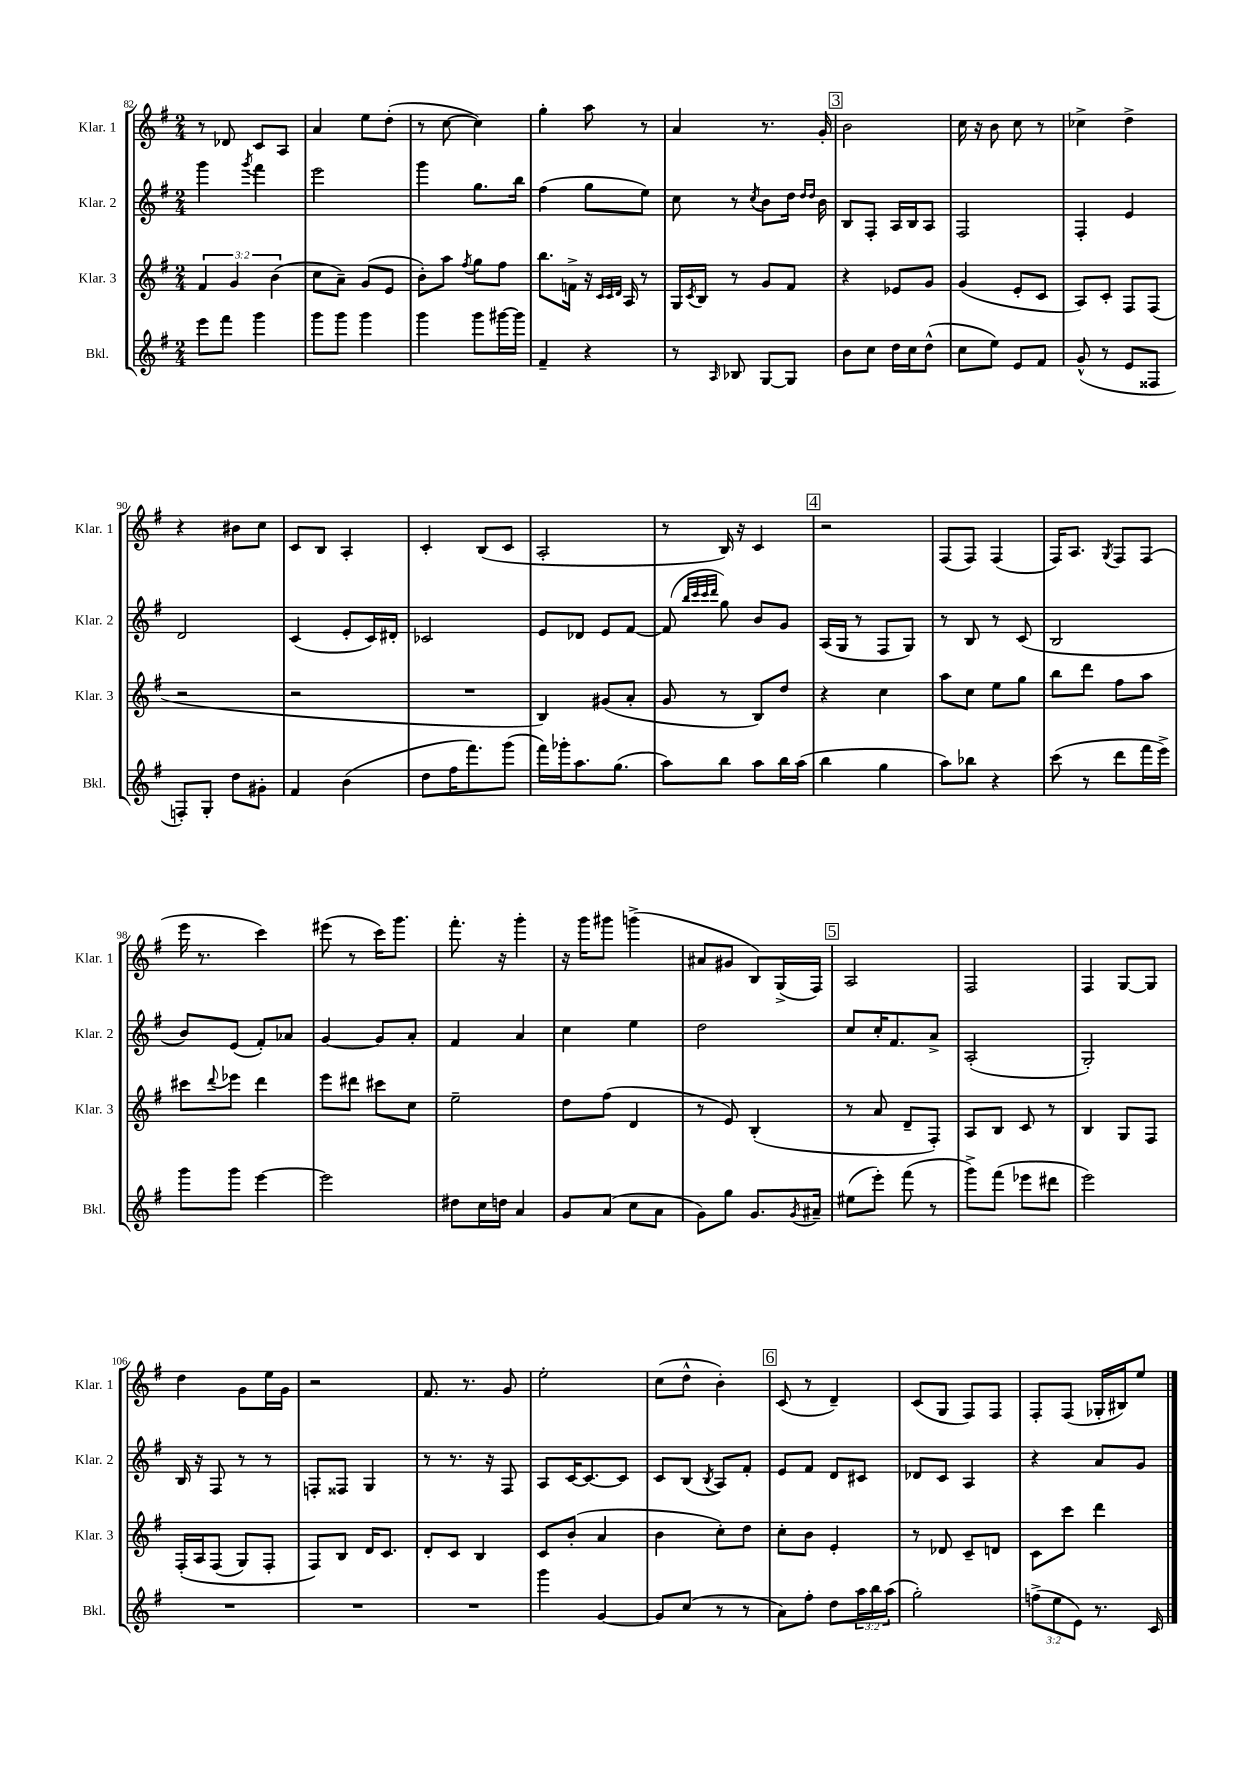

**kern	**kern	**kern	**kern
*part4	*part3	*part2	*part1
*staff4	*staff3	*staff2	*staff1
*I"Bkl.	*I"Klar. 3	*I"Klar. 2	*I"Klar. 1
*I'Bkl.	*I'Klar. 3	*I'Klar. 2	*I'Klar. 1
*clefG2	*clefG2	*clefG2	*clefG2
*k[f#]	*k[f#]	*k[f#]	*k[f#]
*M2/4	*M2/4	*M2/4	*M2/4
=82	=82	=82	=82
8eee\L	6f#/	4ggg\	8r
8fff#\J	.	.	8d-X/
.	6g/	.	.
.	.	8qggg/	.
4ggg\	.	4fff#\	8c/L
.	(6b\	.	.
.	.	.	8A/J
=83	=83	=83	=83
8ggg\L	8cc\L	2eee\	4a/
8ggg\J	8a~\J)	.	.
4ggg\	(8g/L	.	8ee\L
.	8e/J	.	(8dd'\J
=84	=84	=84	=84
4ggg\	8b'\L)	4ggg\	8r
.	8aa\J	.	[8cc\
.	8qff#/	.	.
8ggg\L	8gg\L	8.gg\L	4cc\])
[16ggg#X\L	8ff#\J	.	.
16ggg#\JJ]	.	16bb\Jk	.
=85	=85	=85	=85
4f#~/	8.bb\L	(4ff#\	4gg'\
.	16fn^\Jk	.	.
4r	16r	8gg\L	8aa\
.	32qqc/LLL	.	.
.	32qqc/	.	.
.	32qqd/JJJ	.	.
.	16A/	.	.
.	8r	8ee\J)	8r
=86	=86	=86	=86
8r	16G/LL	8cc\	4a/
.	8qc/	.	.
.	16B/JJ	.	.
16qqA/	.	.	.
8B-X/	8r	8r	.
.	.	8qcc/	.
[8G/L	8g/L	8b\L	8.r
8G/J]	8f#/J	16dd\Jk	.
.	.	16qqdd/LL	.
.	.	16qqdd/JJ	.
.	.	16b\	16g'/
!!LO:REH:place=s1:t=3
=87	=87	=87	=87
8b\L	4r	8B/L	2b\
8cc\J	.	8F#'/J	.
16dd\LL	8e-X/L	16A/LL	.
16cc\J	.	16B/J	.
(8dd^^\J	8g/J	8A/J	.
=88	=88	=88	=88
8cc\L	(4g/	2F#/	16cc\
.	.	.	16r
8ee\J)	.	.	8b\
8e/L	8e'/L	.	8cc\
8f#/J	8c/J	.	8r
=89	=89	=89	=89
(8g^^/	8A/L)	4F#'/	4cc-X^\
8r	8c'/J	.	.
8e/L	8F#/L	4e/	4dd^\
8F##X/J	(8F#/J	.	.
!!LO:LB:g=z
=90	=90	=90	=90
8Fn'/L)	2r	2d/	4r
8G'/J	.	.	.
8dd\L	.	.	8b#X\L
8g#X'\J	.	.	8cc\J
=91	=91	=91	=91
4f#/	2r	(4c/	8c/L
.	.	.	8B/J
(4b\	.	8e'/L	4A'/
.	.	16c/L)	.
.	.	16d#X'/JJ	.
=92	=92	=92	=92
8dd\L	2r	2c-X/	4c'/
16ff#\K	.	.	.
8.fff#\)	.	.	.
.	.	.	(8B/L
(8ggg\J	.	.	8c/J
=93	=93	=93	=93
16fff#\LL)	4B/)	8e/L	2A'/
16ggg-X'\J	.	.	.
8.aa\	.	8d-X/J	.
.	(8g#X/L	8e/L	.
(8.gg\J	.	.	.
.	8a'/J	[8f#/J	.
=94	=94	=94	=94
8aa\L)	8g/	(8f#/]	8r
.	.	32qqbb/LLL	.
.	.	32qqccc/	.
.	.	32qqccc/	.
.	.	32qqddd/JJJ	.
8bb\J	8r	8gg\)	16B/)
.	.	.	16r
8aa\L	8B/L)	8b/L	4c/
16bb\L	8dd/J	8g/J	.
(16aa\JJ	.	.	.
!!LO:REH:place=s1:t=4
=95	=95	=95	=95
4bb\	4r	(16A/LL	2r
.	.	16G/JJ	.
.	.	8r	.
4gg\	4cc\	8F#/L	.
.	.	8G/J)	.
=96	=96	=96	=96
8aa\L)	8aa\L	8r	(8F#/L
8bb-X\J	8cc\J	8B/	8F#/J)
4r	8ee\L	8r	(4F#/
.	8gg\J	(8c/	.
=97	=97	=97	=97
(8ccc\	8bb\L	2B/	16F#/KL)
.	.	.	8.A/J
8r	8ddd\J	.	.
.	.	.	8qG/
8ddd\L	8ff#\L	.	8F#/L
16fff#\L	8aa\J	.	(8F#/J
16eee^\JJ)	.	.	.
!!LO:LB:g=z
=98	=98	=98	=98
8ggg\L	8ccc#X\L	8b/L)	16eee\
.	.	.	8.r
.	8qqddd/	.	.
8ggg\J	8eee-X\J	(8e/J	.
[4eee\	4ddd\	8f#'/L)	4ccc\)
.	.	8a-X/J	.
=99	=99	=99	=99
2eee\]	8eee\L	[4g/	(8eee#X\
.	8ddd#X\J	.	8r
.	8ccc#X\L	8g/L]	16ccc\KL)
.	.	.	8.ggg\J
.	8cc\J	8a'/J	.
=100	=100	=100	=100
8dd#X\L	2ee~\	4f#/	8.fff#'\
16cc\L	.	.	.
16ddn\JJ	.	.	16r
4a/	.	4a/	4ggg'\
=101	=101	=101	=101
8g/L	8dd\L	4cc\	16r
.	.	.	16ggg\KL
(8a/J	(8ff#\J	.	8ggg#X\J
8cc\L	4d/	4ee\	(4gggn^\
8a\J	.	.	.
=102	=102	=102	=102
8g\L)	8r	2dd\	8a#X/L
8gg\J	8e/)	.	8g#X/J
8.g/L	(4B'/	.	8B/L)
.	.	.	(16G^/L
8qg/	.	.	.
16a#X~/Jk	.	.	16F#/JJ)
!!LO:REH:place=s1:t=5
=103	=103	=103	=103
(8ee#X\L	8r	8cc/L	2A/
8eee'\J)	8a/	16cc'/K	.
.	.	8.f#/	.
(8fff#\	8d~/L	.	.
8r	8F#'/J)	8a^/J	.
=104	=104	=104	=104
8ggg^\L)	8A/L	(2A'/	2F#/
(8fff#\J	8B/J	.	.
8eee-X\L	8c/	.	.
8ddd#X\J	8r	.	.
=105	=105	=105	=105
2eee\)	4B/	2G'/)	4F#/
.	8G/L	.	[8G/L
.	8F#/J	.	8G/J]
!!LO:LB:g=z
=106	=106	=106	=106
2r	(16F#'/LL	16B/	4dd\
.	16A/J	16r	.
.	(8F#/J	8F#/	.
.	8G/L)	8r	8g\L
.	8F#'/J	8r	16ee\L
.	.	.	16g\JJ
=107	=107	=107	=107
2r	8F#/L)	8Fn'/L	2r
.	8B/J	8F##X/J	.
.	16d/KL	4G/	.
.	8.c/J	.	.
=108	=108	=108	=108
2r	8d'/L	8r	8.f#/
.	8c/J	8.r	.
.	.	.	8.r
.	4B/	.	.
.	.	16r	.
.	.	8F#/	8g/
=109	=109	=109	=109
4ggg\	8c/L	8A/L	2ee'\
.	(8b'/J	[16c/K	.
.	.	8.c/_	.
[4g/	4a/	.	.
.	.	8c/J]	.
=110	=110	=110	=110
8g/L]	4b\	8c/L	(8cc\L
(8cc/J	.	(8B/J	8dd^^\J
.	.	8qB/	.
8r	8cc'\L)	8A/L)	4b'\)
8r	8dd\J	8f#'/J	.
!!LO:REH:place=s1:t=6
=111	=111	=111	=111
8a\L)	8cc'\L	8e/L	(8c/
8ff#'\J	8b\J	8f#/J	8r
8dd\L	4e'/	8d/L	4d~/)
24aa\L	.	8c#X/J	.
24bb\	.	.	.
(24aa\JJ	.	.	.
=112	=112	=112	=112
2gg'\)	8r	8d-X/L	(8c/L
.	8d-X/	8c/J	8G/J
.	8c~/L	4A/	8F#/L)
.	8dn/J	.	8F#/J
=113	=113	=113	=113
(12ffn^\L	8c\L	4r	8F#'/L
12ee\	.	.	.
.	8ccc\J	.	(8F#/J
12e\J)	.	.	.
8.r	4ddd\	8a/L	16G-X'/LL
.	.	.	16B#X/J)
.	.	8g/J	8ee/J
16c/	.	.	.
==	==	==	==
*-	*-	*-	*-
